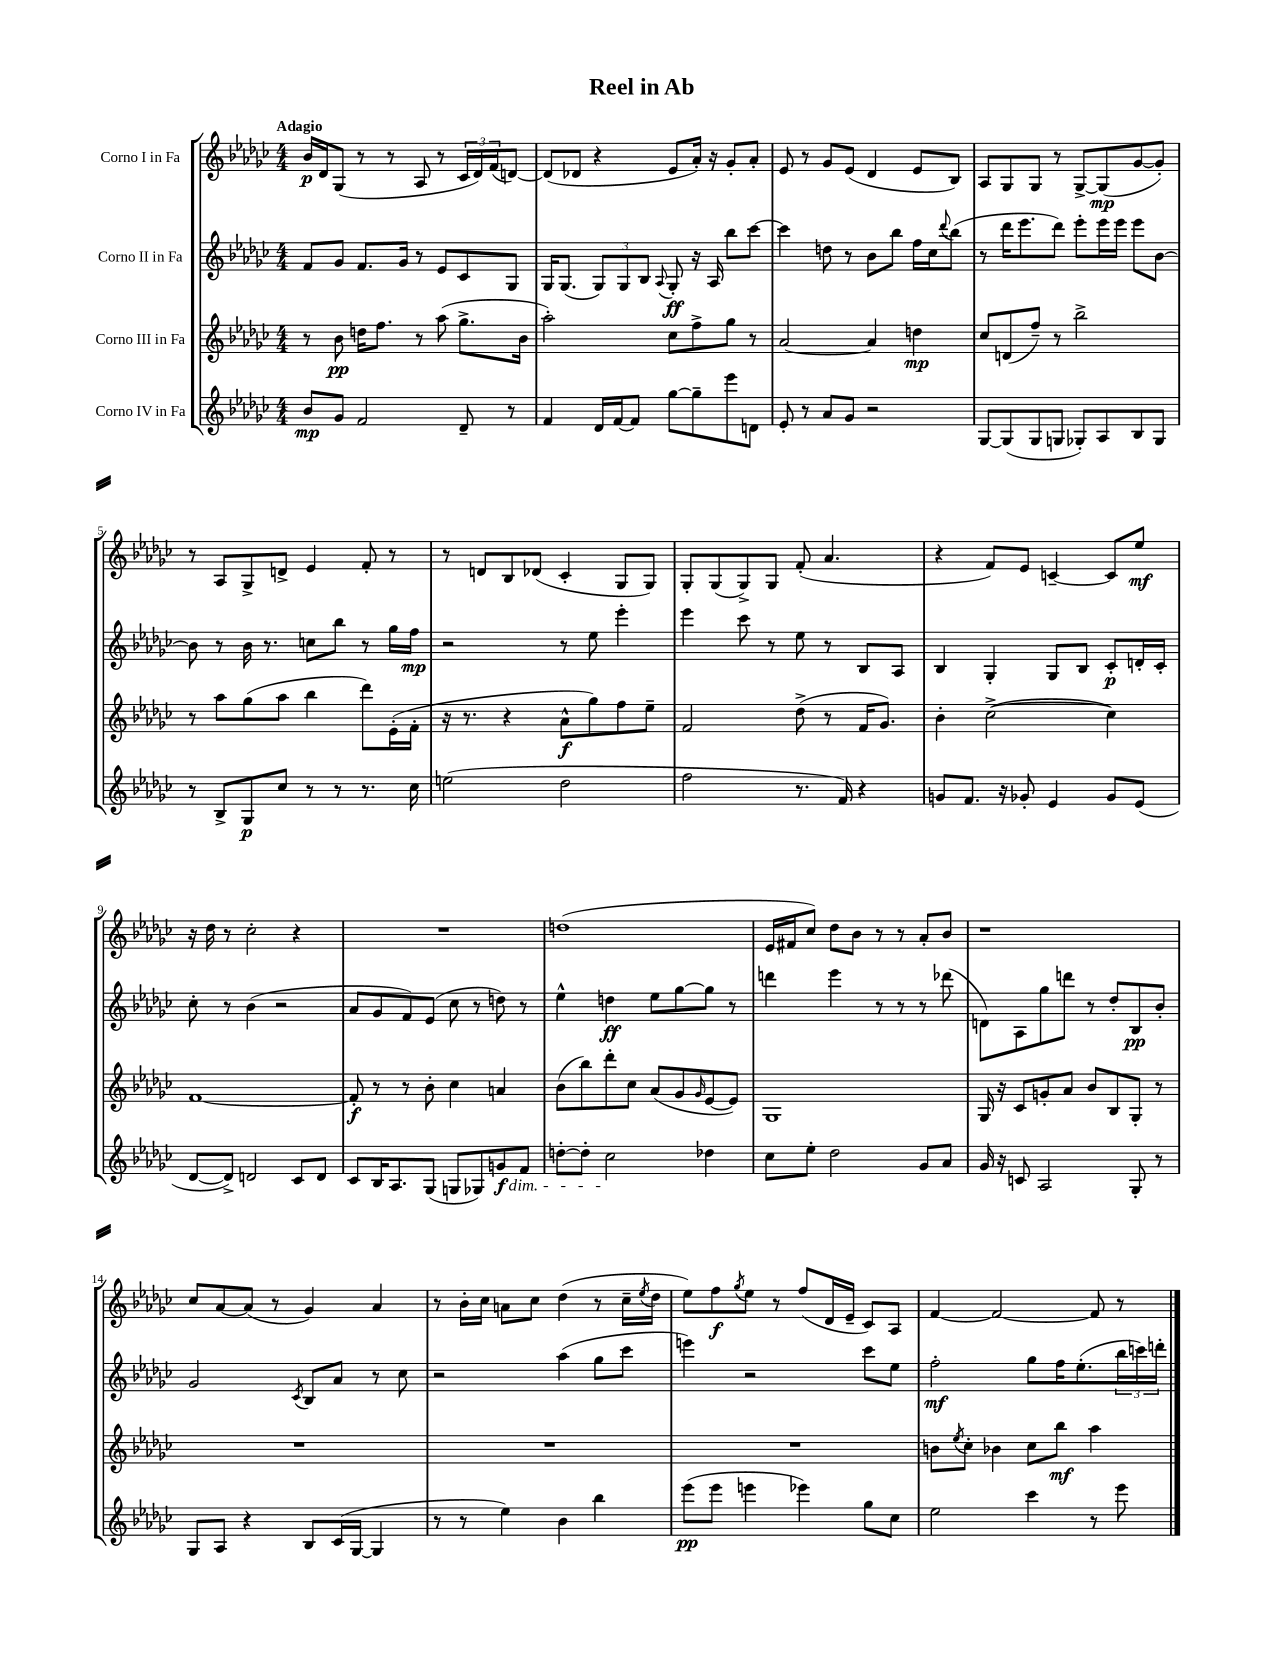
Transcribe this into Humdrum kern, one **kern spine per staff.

**kern	**kern	**kern	**kern
*staff4	*staff3	*staff2	*staff1
*clefG2	*clefG2	*clefG2	*clefG2
*k[b-e-a-d-g-c-]	*k[b-e-a-d-g-c-]	*k[b-e-a-d-g-c-]	*k[b-e-a-d-g-c-]
*M4/4	*M4/4	*M4/4	*M4/4
8b-	8r	8f	16b-
.	.	.	16d-
8g-	8b-	8g-	(8G-
2f	16dd	8.f	8r
.	8.ff	.	.
.	.	.	8r
.	.	16g-	.
.	8r	8r	8A-
.	(8aa-	8e-	8r
8d-~	8.gg-^	8c-	24c-
.	.	.	24d-)
.	.	.	(24f
8r	.	8G-	[8d)
.	16b-	.	.
=	=	=	=
4f	2aa-')	16G-	(8d]
.	.	(8.G-	.
.	.	.	8d-
16d-	.	12G-)	4r
[16f	.	.	.
.	.	12G-	.
8f]	.	.	.
.	.	12B-	.
.	.	8qqA-	.
[8gg-	8cc-	8G-'	8e-
8gg-~]	8ff^	16r	16a-')
.	.	16A-	16r
8eee-	8gg-	8bb-	8g-'
8d	8r	[8ccc-	8a-'
=	=	=	=
8e-'	[2a-	4ccc-]	8e-
8r	.	.	8r
8a-	.	8dd	8g-
8g-	.	8r	(8e-
2r	4a-]	8b-	4d-
.	.	8bb-	.
.	4dd	16ff	8e-
.	.	16cc-	.
.	.	8qqddd-	.
.	.	(8bb-	8B-)
=	=	=	=
[8G-	8cc-	8r	8A-
(8G-]	(8d	16ddd-	8G-
.	.	8.eee-	.
8G-	8ff~)	.	8G-
8G	8r	8ddd-)	8r
8G-')	2bb-^	8eee-'	[8G-^
8A-	.	16eee-	(8G-]
.	.	16eee-	.
8B-	.	8eee-	[8g-
8G-	.	[8b-	8g-'])
=	=	=	=
8r	8r	8b-]	8r
8B-^	8aa-	8r	8A-
8G-	(8gg-	16b-	8G-^
.	.	8.r	.
8cc-	8aa-	.	8d^
8r	4bb-	8cc	4e-
8r	.	8bb-	.
8.r	8ddd-)	8r	8f'
.	(16e-'	16gg-	8r
16cc-	16f'	16ff	.
=	=	=	=
(2ee	16r	2r	8r
.	8.r	.	.
.	.	.	8d
.	4r	.	8B-
.	.	.	(8d-
2dd-	8a-^^	8r	4c-'
.	8gg-)	8ee-	.
.	8ff	4eee-'	8G-
.	8ee-~	.	8G-)
=	=	=	=
2ff	2f	4eee-	8G-'
.	.	.	(8G-
.	.	8ccc-	8G-^)
.	.	8r	8G-
8.r	(8dd-^	8ee-	(8f'
.	8r	8r	4.a-
16f)	.	.	.
4r	16f	8B-	.
.	8.g-)	.	.
.	.	8A-	.
=	=	=	=
8g	4b-'	4B-	4r
8.f	.	.	.
.	([2cc-^	4G-'	8f)
16r	.	.	.
8g-'	.	.	8e-
4e-	.	8G-	[4c~
.	.	8B-	.
8g-	4cc-])	8c-'	8c]
(8e-	.	16d'	8ee-
.	.	16c-'	.
=	=	=	=
[8d-	[1f	8cc-'	16r
.	.	.	16dd-
8d-^])	.	8r	8r
2d	.	(4b-	2cc-'
.	.	2r	.
8c-	.	.	4r
8d	.	.	.
=	=	=	=
8c-	8f']	8a-	1r
16B-	8r	8g-	.
8.A-	.	.	.
.	8r	8f)	.
(8G-	8b-'	(8e-	.
8G	4cc-	8cc-	.
8G-)	.	8r	.
8g	4a	8dd)	.
8f	.	8r	.
=	=	=	=
[8dd'	(8b-	4ee-^^	(1dd
8dd']	8bb-)	.	.
2cc-	8ddd-'	4dd	.
.	8cc-	.	.
.	(8a-	8ee-	.
.	8g-	[8gg-	.
.	16qqg-	.	.
4dd-	[8e-	8gg-]	.
.	8e-])	8r	.
=	=	=	=
8cc-	1G-	4ddd	16e-
.	.	.	16f#
8ee-'	.	.	8cc-)
2dd-	.	4eee-	8dd-
.	.	.	8b-
.	.	8r	8r
.	.	8r	8r
8g-	.	8r	8a-'
8a-	.	(8ddd-	8b-
=	=	=	=
16g-	16G-	8d)	1r
16r	16r	.	.
8c	8c-	8A-	.
2A-	8g'	8gg-	.
.	8a-	8ddd	.
.	8b-	8r	.
.	8B-	8dd-'	.
8G-'	8G-'	8B-	.
8r	8r	8b-'	.
=	=	=	=
8G-	1r	2g-	8cc-
8A-	.	.	[8a-
4r	.	.	(8a-]
.	.	.	8r
.	.	8qc-	.
8B-	.	8B-	4g-)
(16c-	.	8a-	.
[16G-	.	.	.
4G-]	.	8r	4a-
.	.	8cc-	.
=	=	=	=
8r	1r	2r	8r
8r	.	.	16b-'
.	.	.	16cc-
4ee-)	.	.	8a
.	.	.	8cc-
4b-	.	(4aa-	(4dd-
4bb-	.	8gg-	8r
.	.	8ccc-	16cc-~
.	.	.	8qee-
.	.	.	16dd-
=	=	=	=
(8eee-	1r	4eee)	8ee-)
8eee-	.	.	8ff
.	.	.	8qgg-
4eee	.	2r	8ee-
.	.	.	8r
4eee-)	.	.	(8ff
.	.	.	16d-
.	.	.	16e-~
8gg-	.	8ccc-	8c-)
8cc-	.	8ee-	8A-
=	=	=	=
2ee-	8b	2ff'	[4f
.	8qee-	.	.
.	8cc-'	.	.
.	4b-	.	2f_
4ccc-	8cc-	8gg-	.
.	8bb-	16ff	.
.	.	(8.ee-'	.
8r	4aa-	.	8f]
8eee-	.	24bb-	8r
.	.	24ccc)	.
.	.	24ddd'	.
==	==	==	==
*-	*-	*-	*-
